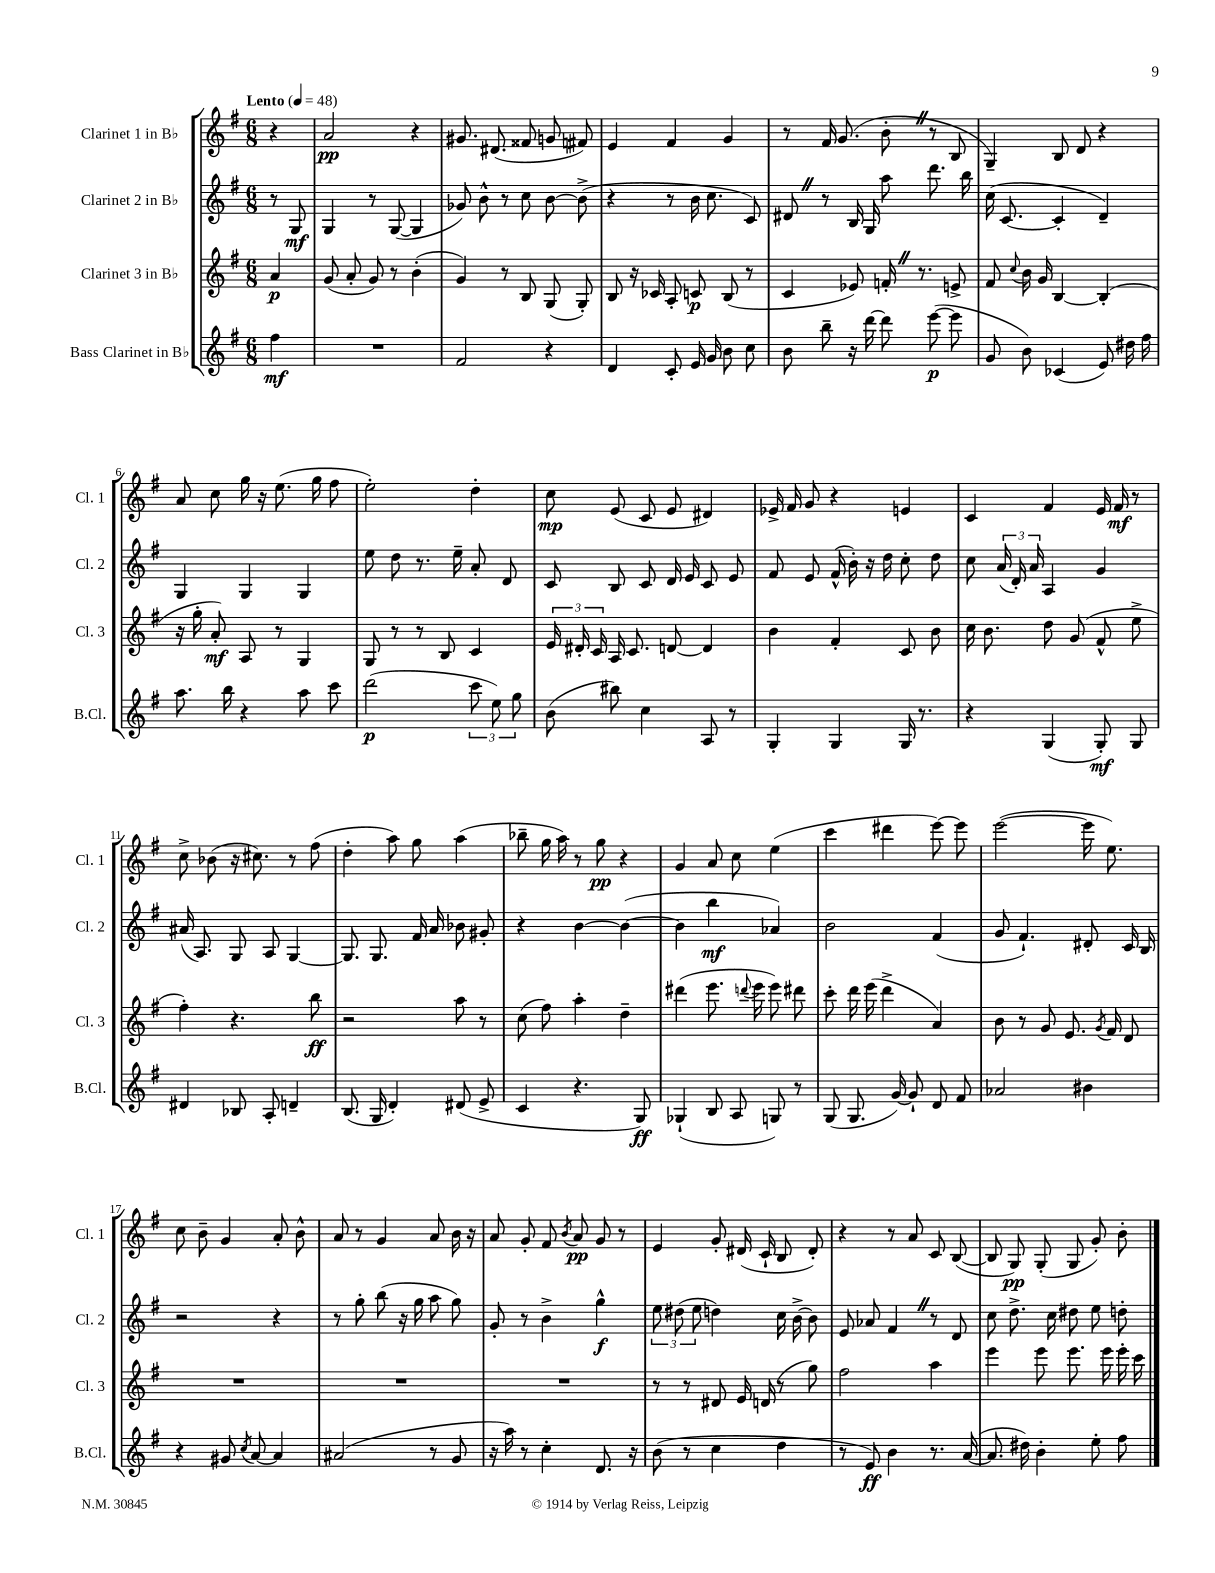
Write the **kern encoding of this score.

**kern	**kern	**kern	**kern
*staff4	*staff3	*staff2	*staff1
*clefG2	*clefG2	*clefG2	*clefG2
*k[f#]	*k[f#]	*k[f#]	*k[f#]
*M6/8	*M6/8	*M6/8	*M6/8
*MM48	*MM48	*MM48	*MM48
4ff#	4a	8r	4r
.	.	8G	.
=	=	=	=
2.r	(8g	4G	2a
.	8a'	.	.
.	8g)	8r	.
.	8r	([8G	.
.	(4b'	4G]	4r
=	=	=	=
2f#	4g)	8g-)	8.g#
.	.	8b^^	.
.	.	.	(8.d#
.	8r	8r	.
.	8B	8cc	8f##
4r	(8G	[8b	8g
.	8G')	(8b^]	8f#)
=	=	=	=
4d	8B	4r	4e
.	16r	.	.
.	16c-	.	.
8c'	8A'	8r	4f#
16e	8c	16b	.
16g	.	8.cc	.
8b	(8B	.	4g
8cc	8r	8c)	.
=	=	=	=
8b	4c	8d#	8r
8bb~	.	8r	16f#
.	.	.	(8.g
16r	8e-)	16B	.
[16ddd	.	16G	.
8ddd]	16f'	8aa	8b'
.	8.r	.	.
([8eee	.	8.ddd	8r
8eee]	8e^	.	8B
.	.	16bb	.
=	=	=	=
8g	8f#	(16cc	4G~)
.	.	[8.c	.
.	8qqcc	.	.
8b)	16b	.	.
.	16g	.	.
(4c-	[4B	4c']	8B
.	.	.	8d
8e)	(4B']	4d~)	4r
16dd#	.	.	.
16ff#	.	.	.
=	=	=	=
8.aa	16r	4G	8a
.	16gg'	.	.
.	8a')	.	8cc
16bb	.	.	.
4r	8A	4G	16gg
.	.	.	16r
.	8r	.	(8.ee
8aa	4G	4G	.
.	.	.	16gg
8ccc	.	.	8ff#
=	=	=	=
(2ddd	8G	8ee	2ee')
.	8r	8dd	.
.	8r	8.r	.
.	8B	.	.
.	.	16ee~	.
12ccc	4c	8a'	4dd'
12ee)	.	.	.
.	.	8d	.
12gg	.	.	.
=	=	=	=
(8b	24e	8c	8cc
.	24d#'	.	.
.	24c	.	.
8bb#)	16A	8B	(8e
.	8.c	.	.
4cc	.	8c	8c
.	[8d	16d	8e
.	.	16e	.
8A	4d]	8c	4d#)
8r	.	8e	.
=	=	=	=
4G'	4b	8f#	16e-^
.	.	.	16f#
.	.	8e	8g
4G	4f#'	(16f#^^	4r
.	.	16b')	.
.	.	16r	.
.	.	16dd	.
16G	8c	8cc'	4e
8.r	.	.	.
.	8b	8dd	.
=	=	=	=
4r	16cc	8cc	4c
.	8.b	.	.
.	.	(24a	.
.	.	24d')	.
.	.	24a	.
(4G	8dd	4A	4f#
.	(8g	.	.
8G')	8f#^^	4g	16e
.	.	.	16f#
8G	8ee^	.	8r
=	=	=	=
4d#	4ff#')	(16a#	8cc^
.	.	8.A)	.
.	.	.	(8b-
8B-	4.r	8G	16r
.	.	.	8.cc#)
8A'	.	8A	.
4d~	.	[4G	8r
.	8bb	.	(8ff#
=	=	=	=
(8.B	2r	8.G]	4dd'
16G	.	8.G	.
4d')	.	.	8aa)
.	.	16f#	8gg
.	.	16a	.
(8d#	8aa	8b-	(4aa
8e^	8r	8g#'	.
=	=	=	=
4c	(8cc	4r	8bb-~
.	8ff#)	.	16gg
.	.	.	16aa)
4.r	4aa'	[4b	8r
.	.	.	8gg
.	4dd~	(4b_	4r
8G)	.	.	.
=	=	=	=
(4G-`	(4ddd#	4b]	4g
8B	8.eee	4bb	8a
8A	.	.	8cc
.	8qqddd	.	.
.	16eee	.	.
8G)	8eee)	4a-)	(4ee
8r	8ddd#	.	.
=	=	=	=
(8G	8ccc'	2b	4ccc
8.G	16ddd	.	.
.	(16eee	.	.
.	4ddd^	.	4ddd#
[16g)	.	.	.
8g`]	.	.	.
8d	4a)	(4f#	[8eee)
8f#	.	.	8eee]
=	=	=	=
2a-	8b	8g	([2eee
.	8r	4.f#`)	.
.	8g	.	.
.	8.e	.	.
4b#	.	8d#'	16eee]
.	8qg	.	.
.	16f#	.	8.ee)
.	8d	16c	.
.	.	16B	.
=	=	=	=
4r	2.r	2r	8cc
.	.	.	8b~
8g#	.	.	4g
8qcc	.	.	.
[8a	.	.	.
4a]	.	4r	8a'
.	.	.	8b^^
=	=	=	=
(2a#	2.r	8r	8a
.	.	8gg'	8r
.	.	(8bb	4g
.	.	16r	.
.	.	16gg	.
8r	.	8aa	8a
8g	.	8gg)	16b
.	.	.	16r
=	=	=	=
16r	2.r	8g'	8a
16aa)	.	.	.
8r	.	8r	8g'
4cc'	.	4b^	8f#
.	.	.	8qb
.	.	.	8a
8.d	.	4gg^^	8g
.	.	.	8r
16r	.	.	.
=	=	=	=
(8b	8r	12ee	4e
.	.	(12dd#	.
8r	8r	.	.
.	.	12ee	.
4cc	8d#	4dd)	8g'
.	16e	.	(16d#
.	(16d	.	16c`
4dd	8r	16cc	8B
.	.	[16b^	.
.	8gg)	8b]	8d#')
=	=	=	=
8r	2ff#	8e	4r
8e)	.	8a-	.
4b	.	4f#	8r
.	.	.	8a
8.r	4aa	8r	8c
.	.	8d	([8B
([16a	.	.	.
=	=	=	=
8.a]	4eee	8cc	8B]
.	.	8.dd^	8G)
16dd#)	.	.	.
4b'	8eee	.	(8G'
.	.	16cc	.
.	8.eee	8dd#	8G
8ee'	.	8ee	8g')
.	16eee	.	.
8ff#	16eee'	8dd'	8b'
.	16ccc	.	.
==	==	==	==
*-	*-	*-	*-
